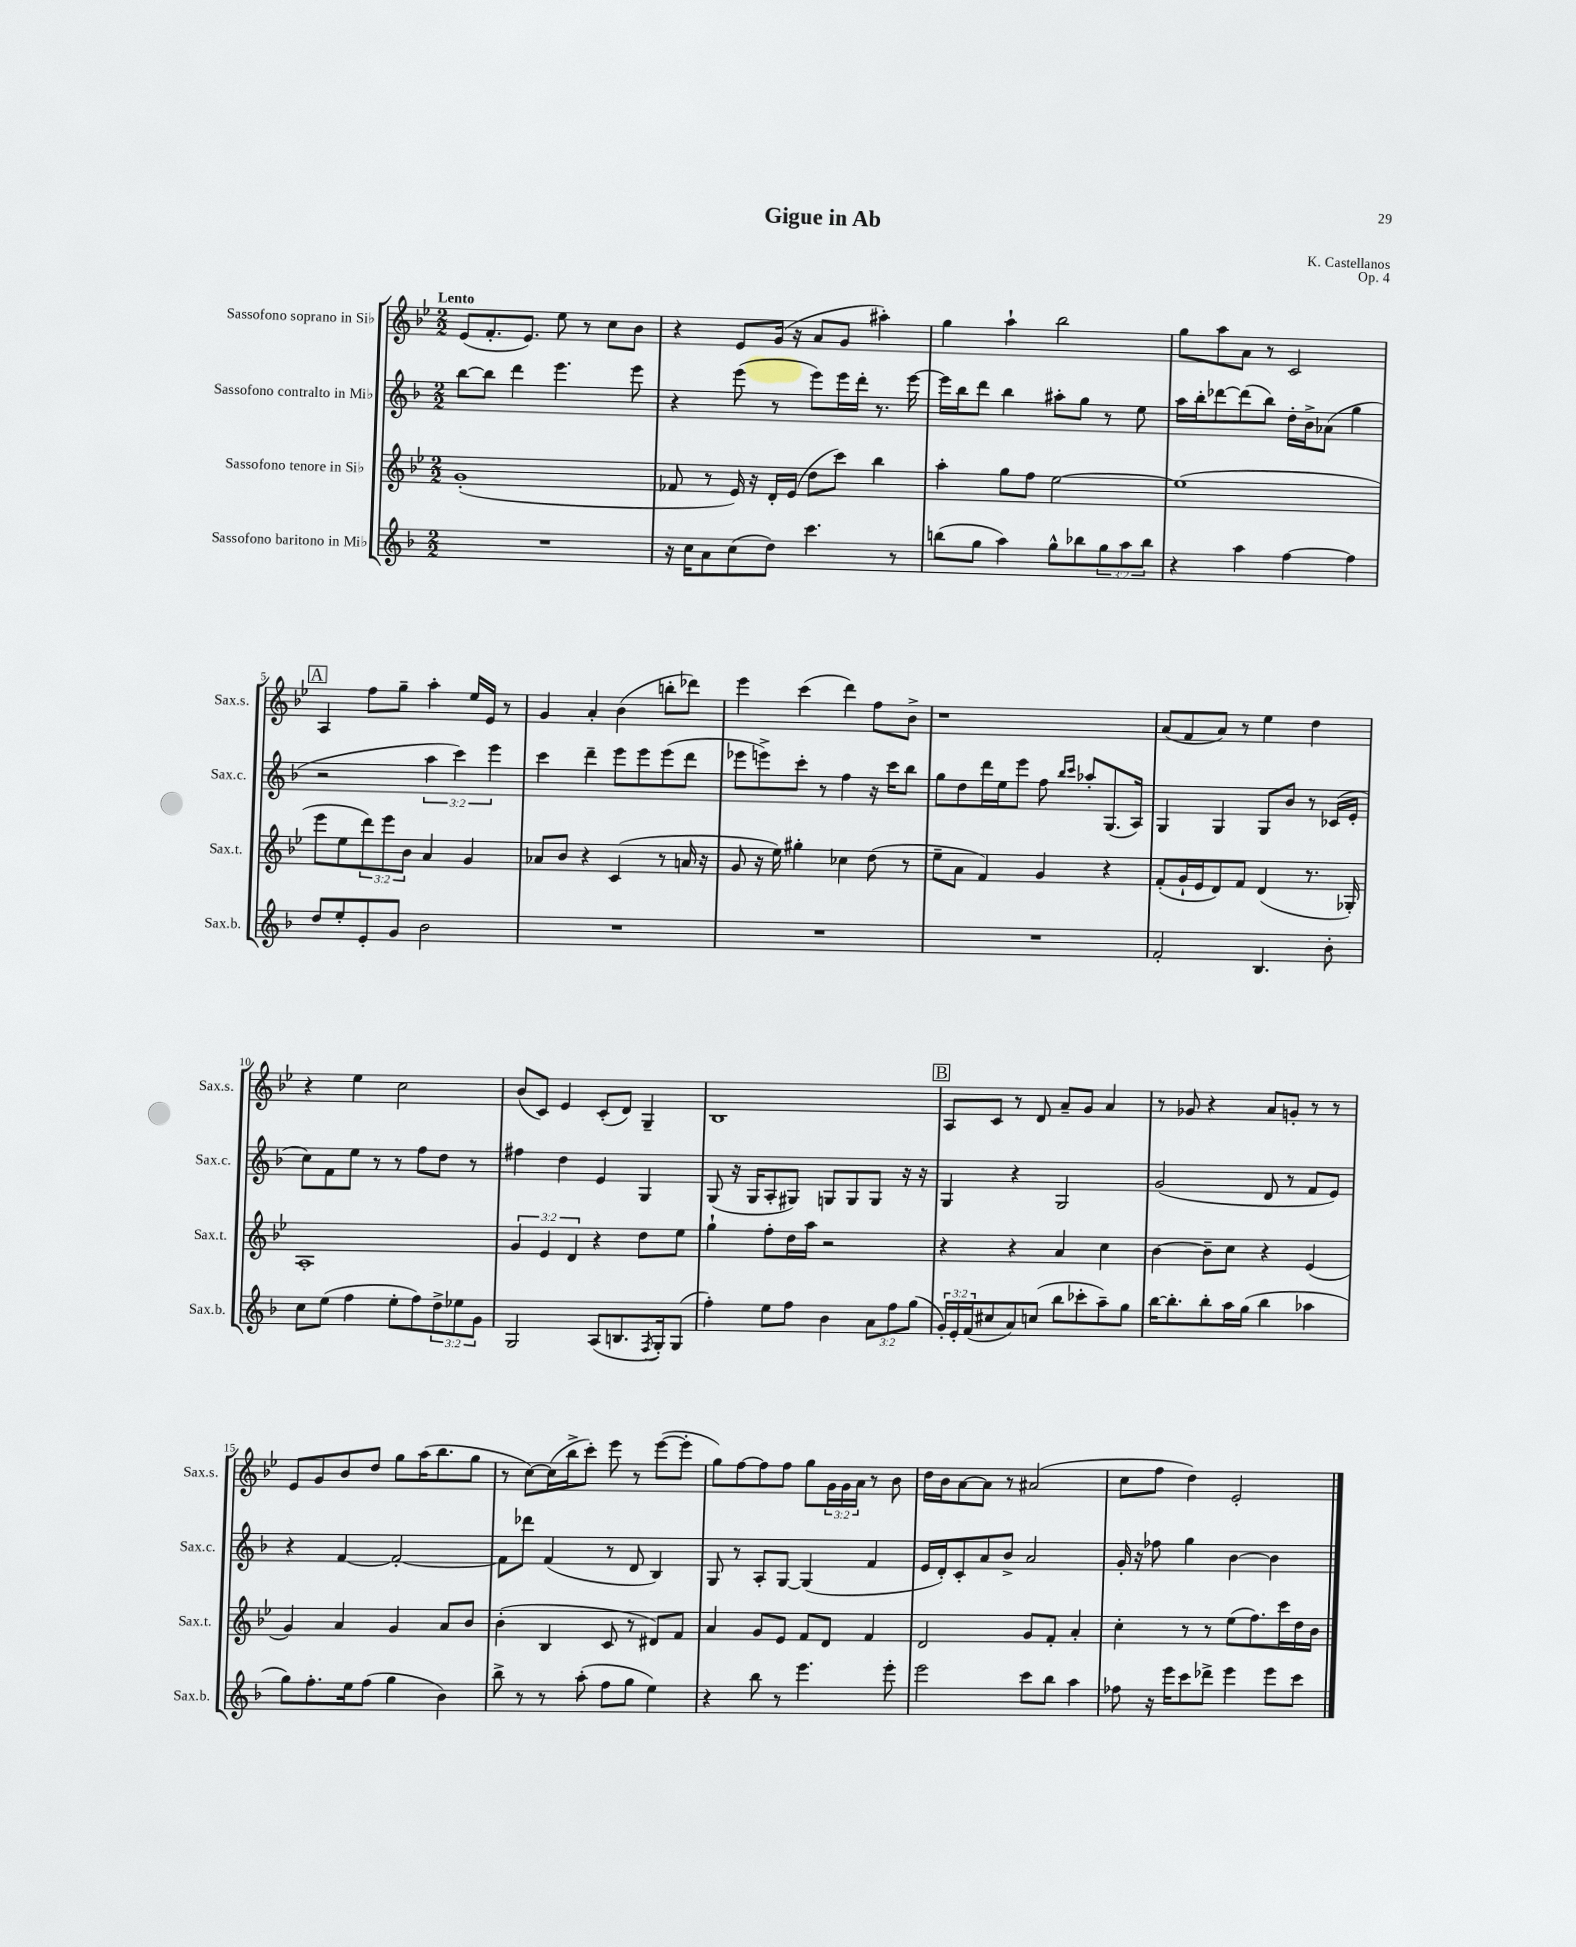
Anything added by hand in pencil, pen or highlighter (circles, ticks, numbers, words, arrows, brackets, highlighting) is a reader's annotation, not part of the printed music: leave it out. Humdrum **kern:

**kern	**kern	**kern	**kern
*staff4	*staff3	*staff2	*staff1
*clefG2	*clefG2	*clefG2	*clefG2
*k[b-]	*k[b-e-]	*k[b-]	*k[b-e-]
*M2/2	*M2/2	*M2/2	*M2/2
1r	(1g'	[8bb-	(8e-
.	.	8bb-]	8.f'
.	.	4ddd	.
.	.	.	8.e-)
.	.	4.eee	8ee-
.	.	.	8r
.	.	.	8cc
.	.	8eee	8b-
=	=	=	=
16r	8f-	4r	4r
16cc	.	.	.
8a	8r	.	.
(8cc	16e-)	(8eee	8e-
.	16r	.	.
8dd)	16d'	8r	(16g
.	(16e-	.	16r
4.ccc	8dd	8eee)	8a
.	8ccc)	16eee	8g
.	.	16ddd'	.
.	4bb-	8.r	4aa#')
8r	.	.	.
.	.	[16eee	.
=	=	=	=
(8bb	4aa'	16eee]	4gg
.	.	16bb-	.
8gg	.	8ddd	.
4aa)	8gg	4bb-	4aa`
.	8ff	.	.
8gg^^	[2ee-	8aa#'	2bb-
8bb-	.	8gg	.
12gg	.	8r	.
12aa	.	.	.
.	.	8ee	.
12bb-	.	.	.
=	=	=	=
4r	(1ee-]	16aa	8gg
.	.	16bb-'	.
.	.	[8ddd-	8aa
4aa	.	(8ddd-]	8a
.	.	8bb-)	8r
[4ff	.	16dd'	2c
.	.	16b-^	.
.	.	(8a-	.
4ff]	.	4gg	.
=	=	=	=
8dd	8eee-	2r	4A
8ee'	8ee-	.	.
8e'	12ddd)	.	8ff
.	12eee-	.	.
8g	.	.	8gg~
.	12b-	.	.
2b-	4a	6aa	4aa'
.	.	6ccc)	.
.	4g	.	16ee-
.	.	.	16e-
.	.	6eee	.
.	.	.	8r
=	=	=	=
1r	8a-	4ccc	4g
.	8b-	.	.
.	4r	4ddd~	4a'
.	(4c	8eee	(4b-
.	.	8eee	.
.	8r	(8eee	8bb'
.	16a	8ddd	8ddd-)
.	16r	.	.
=	=	=	=
1r	8g	8eee-	4eee-
.	16r	8eee^)	.
.	16ee-)	.	.
.	4gg#'	8ccc'	(4ccc
.	.	8r	.
.	4cc-	4ff	4ddd)
.	(8dd	16r	8ff
.	.	16ccc	.
.	8r	8bb-	8b-^
=	=	=	=
1r	8ee-~	8gg	1r
.	8a	8dd	.
.	4f)	16ddd	.
.	.	16ee	.
.	.	8eee	.
.	4g	8ff	.
.	.	16qqbb-	.
.	.	16qqccc	.
.	.	8aa-'	.
.	4r	(8.G	.
.	.	16A)	.
=	=	=	=
2f'	(8f'	4G	(8a
.	16g`	.	8f
.	16e-	.	.
.	8d)	4G	8a)
.	8f	.	8r
4.B-	(4d	8G	4ee-
.	.	8b-	.
.	8.r	8r	4dd
8b-'	.	(16c-	.
.	16G-')	16e'	.
=	=	=	=
8cc	1A'	8cc)	4r
(8ee	.	8f	.
4ff	.	8ee	4ee-
.	.	8r	.
8ee'	.	8r	2cc
8ff)	.	8ff	.
12dd^	.	8dd	.
12ee-	.	.	.
.	.	8r	.
12g	.	.	.
=	=	=	=
2G	6g	4ff#	(8b-
.	.	.	8c)
.	6e-	.	.
.	.	4dd	4e-
.	6d	.	.
(8A	4r	4e	(8c'
8.B	.	.	8d)
.	8dd	4G	4G~
8qF	.	.	.
16G')	.	.	.
(8G	8ee-	.	.
=	=	=	=
4ff')	4gg`	(8G	1B-
.	.	16r	.
.	.	16G	.
8ee	8ff'	8A'	.
8ff	16dd	8G#)	.
.	16aa	.	.
4b-	2r	8G	.
.	.	8G	.
12a	.	8G	.
12ff	.	.	.
.	.	16r	.
(12gg	.	.	.
.	.	16r	.
=	=	=	=
24g')	4r	4G	8A
24e'	.	.	.
(24f	.	.	.
8cc#	.	.	8c
8a)	4r	4r	8r
(8cc	.	.	8d
8bb-	4a	2G	8a~
8ccc-'	.	.	8g
8aa~)	4cc	.	4a
8gg	.	.	.
=	=	=	=
[16bb-	[4b-	(2g	8r
8.bb-']	.	.	.
.	.	.	8g-
8bb-'	8b-~]	.	4r
16aa	8cc	.	.
(16gg	.	.	.
4bb-	4r	8d	8a
.	.	8r	8g'
4aa-	(4e-	8f	8r
.	.	8e)	8r
=	=	=	=
8gg)	4g)	4r	8e-
8.ff'	.	.	8g
.	4a	[4f	8b-
16ee	.	.	.
(8ff	.	.	8dd
4gg	4g	2f'_	8gg
.	.	.	(16aa
.	.	.	8.bb-
4b-)	8a	.	.
.	8b-	.	8gg
=	=	=	=
8bb-^	(4b-'	8f]	8r
8r	.	8ddd-	[8cc)
8r	4B-	(4f	(16cc]
.	.	.	16bb-^
(8aa'	.	.	8ccc')
8ff	8c	8r	8eee-
8gg	8r	8d	8r
4ee)	8d#)	4B-)	([8eee-
.	8f	.	8eee-']
=	=	=	=
4r	4a	8G	8gg)
.	.	8r	[8ff
8bb-	8g	8A'	8ff]
8r	8e-	[8G	8ff
4.eee	8f	(4G]	8gg
.	8d	.	24g
.	.	.	24g
.	.	.	24a
.	4f	4f	8r
8eee'	.	.	8b-
=	=	=	=
2eee	2d	16e	16dd
.	.	16d')	16b-
.	.	8c'	[8a
.	.	8a	8a]
.	.	8b-^	8r
8ccc	8g	2a	(2a#
8bb-	8f'	.	.
4aa	4a'	.	.
=	=	=	=
8ff-	4cc'	16g'	8cc
.	.	16r	.
16r	.	8ff-	8ff
16eee	.	.	.
8ccc	8r	4gg	4dd)
8ddd-^	8r	.	.
4eee	(8ee-	[4b-	2e-'
.	8.ff)	.	.
8eee	.	4b-]	.
.	16ccc	.	.
8ccc	16dd	.	.
.	16b-	.	.
==	==	==	==
*-	*-	*-	*-
